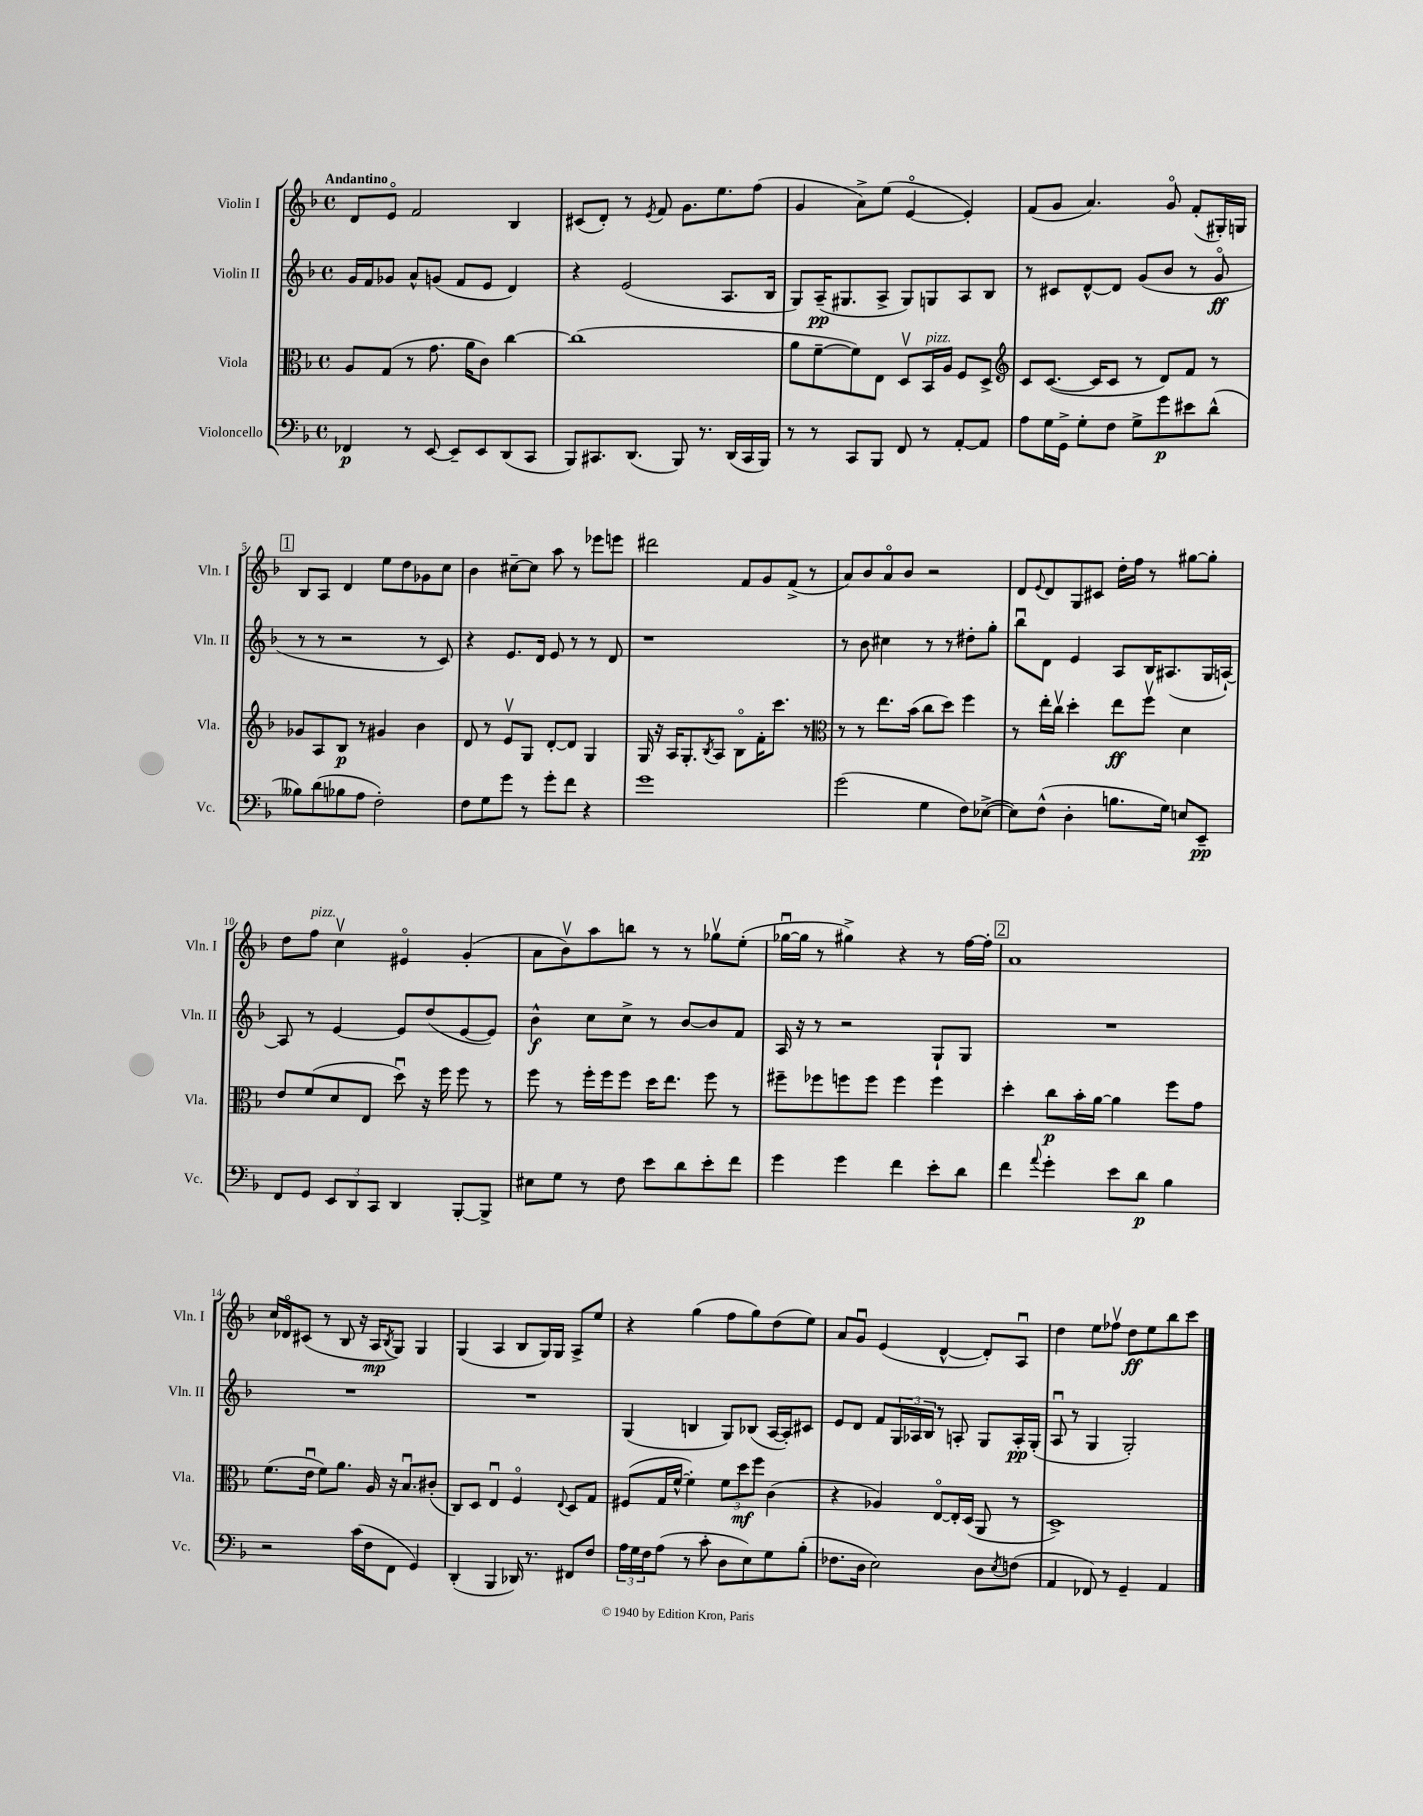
<<
\new StaffGroup <<
\new Staff = "s0" \with { instrumentName = "Violin I" shortInstrumentName = "Vln. I" } {
    \clef treble \key f \major \defaultTimeSignature \time 4/4 \tempo "Andantino"
    d'8 e'8\flageolet f'2 bes4 |
    cis'8( d'8-.) r8 \acciaccatura { e'8 } f'8 g'8. e''8. f''8( |
    g'4 a'8->) e''8( e'4~\flageolet e'4-.) |
    f'8( g'8 a'4.) g'8\flageolet f'8-.( gis16-.) g16 |
    \mark \markup { \box "1" } bes8 a8 d'4 e''8 d''8 ges'8 c''8 |
    bes'4 cis''8~-- cis''8 a''8 r8 ees'''8 e'''8 |
    dis'''2 f'8 g'8 f'8->( r8 |
    a'8) bes'8 a'8\flageolet bes'8 r2 |
    d'8 \appoggiatura { e'8 } d'8 g8 cis'8 d''16-. f''16 r8 gis''8~ gis''8-. |
    d''8 f''8^\markup { \italic "pizz." } c''4\upbow eis'4\flageolet g'4-.( |
    a'8 bes'8\upbow) a''8 b''8 r8 r8 ges''8\upbow e''8-.( |
    ges''16~\downbow ges''16 r8 gis''4->) r4 r8 f''16~ f''16-. |
    \mark \markup { \box "2" } a'1 |
    c''16 des'16\flageolet cis'8( r8 bes8 r16 a16\mp \acciaccatura { bes8 } g8) g4 |
    g4( a4 bes8 g16) g16 a8-> e''8 |
    r4 g''4( f''8 g''8) d''8( e''8) |
    a'8 g'8\downbow e'4( d'4~-^ d'8-.) a8\downbow |
    d''4 e''8 fes''8\upbow d''8\ff e''8 bes''8 c'''8 \bar "|." |
}
\new Staff = "s1" \with { instrumentName = "Violin II" shortInstrumentName = "Vln. II" } {
    \clef treble \key f \major \defaultTimeSignature \time 4/4
    g'16 f'16 ges'8 a'8-^ g'8( f'8 e'8 d'4) |
    r4 e'2( a8. bes16 |
    g8) a16--\pp( gis8. a8-> gis8) g8 a8 bes8 |
    r8 cis'8 d'8~-^ d'8 g'8( bes'8 r8 g'8\flageolet\ff |
    \mark \markup { \box "1" } r8 r8 r2 r8 c'8) |
    r4 e'8. d'16 e'8 r8 r8 d'8 |
    r1 |
    r8 bes'8 cis''4 r8 r8 dis''8-. g''8-. |
    bes''8\downbow d'8 e'4 a8 bes16 ais8.( g16 a16~-!) |
    a8 r8 e'4~ e'8 d''8( e'8~ e'8) |
    bes'4-^\f c''8 c''8-> r8 bes'8~ bes'8 f'8 |
    a16 r16 r8 r2 g8-! g8 |
    \mark \markup { \box "2" } R1 |
    R1 |
    R1 |
    g4( b4 g8) bes8( a16~ a16-.) cis'8 |
    e'8 d'8 f'8 \tuplet 3/2 { g16 aes16 bes16 } r8 a8-. g8 a16-.\pp g16-.( |
    a8\downbow r8 g4 g2-.) \bar "|." |
}
\new Staff = "s2" \with { instrumentName = "Viola" shortInstrumentName = "Vla." } {
    \clef alto \key f \major \defaultTimeSignature \time 4/4
    a8 g8( r8 g'8. a'16 c'8) c''4~ |
    c''1( |
    a'8 f'8~-- f'8) e8 d8\upbow bes,16^\markup { \italic "pizz." } a16 f8 d8-> |
    \clef treble c'8 c'8.~( c'16 c'8 r8 d'8) f'8 r8 |
    \mark \markup { \box "1" } ges'8 a8 bes8\p r8 gis'4 bes'4 |
    d'8 r8 e'8\upbow g8 d'8~-. d'8 g4 |
    g16 r16 a16 g8.-. \acciaccatura { bes8 } a8 bes8\flageolet f'16-. c'''8. r8 |
    \clef alto r8 r8 e''8. bes'16( c''8 d''8) f''4 |
    r8 e''16-. c''16\upbow d''4-. e''8\ff f''8\upbow d'4 |
    e'8 f'8( d'8 e8 d''8\downbow) r16 f''16 f''8 r8 |
    f''8 r8 f''16-. f''16 f''8 d''16 e''8. f''8 r8 |
    fis''8-- fes''8 f''8 f''8 f''4 f''4 |
    \mark \markup { \box "2" } d''4-. c''8\p bes'16-. a'16~ a'4 f''8 g'8 |
    f'8.( e'16\downbow f'8) a'8. a16 r16 bes8.\downbow cis'8-.( |
    c8) d8 e4\downbow f4\flageolet \appoggiatura { e8 } d8 g8 |
    fis8( g16 f'16~-^ f'4-.) \tuplet 3/2 { f'8 d''8\mf f''8 } c'4( |
    r4 aes4) e8~\flageolet e16-. d16( a,8 r8 |
    d1->) \bar "|." |
}
\new Staff = "s3" \with { instrumentName = "Violoncello" shortInstrumentName = "Vc." } {
    \clef bass \key f \major \defaultTimeSignature \time 4/4
    fes,4\p r8 e,8~ e,8-- e,8 d,8( c,8 |
    bes,,8) cis,8. d,8.( bes,,8) r8. d,16( cis,16 bes,,16) |
    r8 r8 c,8 bes,,8 f,8 r8 a,8~-. a,8 |
    a8 g16 g,16-> g8-. f8 g8-> g'8\p eis'8 d'8-^( |
    \mark \markup { \box "1" } beses8) d'8( bes8 a8 f2-.) |
    f8 g8 g'8 r8 g'8-. f'8 r4 |
    g'1 |
    g'2( g4 f8) ees8~->( |
    ees8) f8-^( d4-. b8. g16) e8 e,8--\pp |
    f,8 g,8 \tuplet 3/2 { e,8 d,8 c,8 } d,4 bes,,8~-. bes,,8-> |
    eis8 g8 r8 f8 e'8 d'8 e'8-. f'8 |
    g'4 g'4 f'4 e'8-. d'8 |
    \mark \markup { \box "2" } f'4 \appoggiatura { a'8 } g'4-. e'8 d'8\p bes4 |
    r2 c'16( f16 f,8 g,4) |
    d,4-.( bes,,4 des,16) r8. fis,8 f8 |
    \tuplet 3/2 { a16 g16 f16 } a8( r8 c'8-. d8 e8) g8 bes8-.( |
    fes8. d16 e2) d8 \acciaccatura { e8 } f8( |
    a,4 fes,8) r8 g,4-- a,4 \bar "|." |
}
>>
>>
